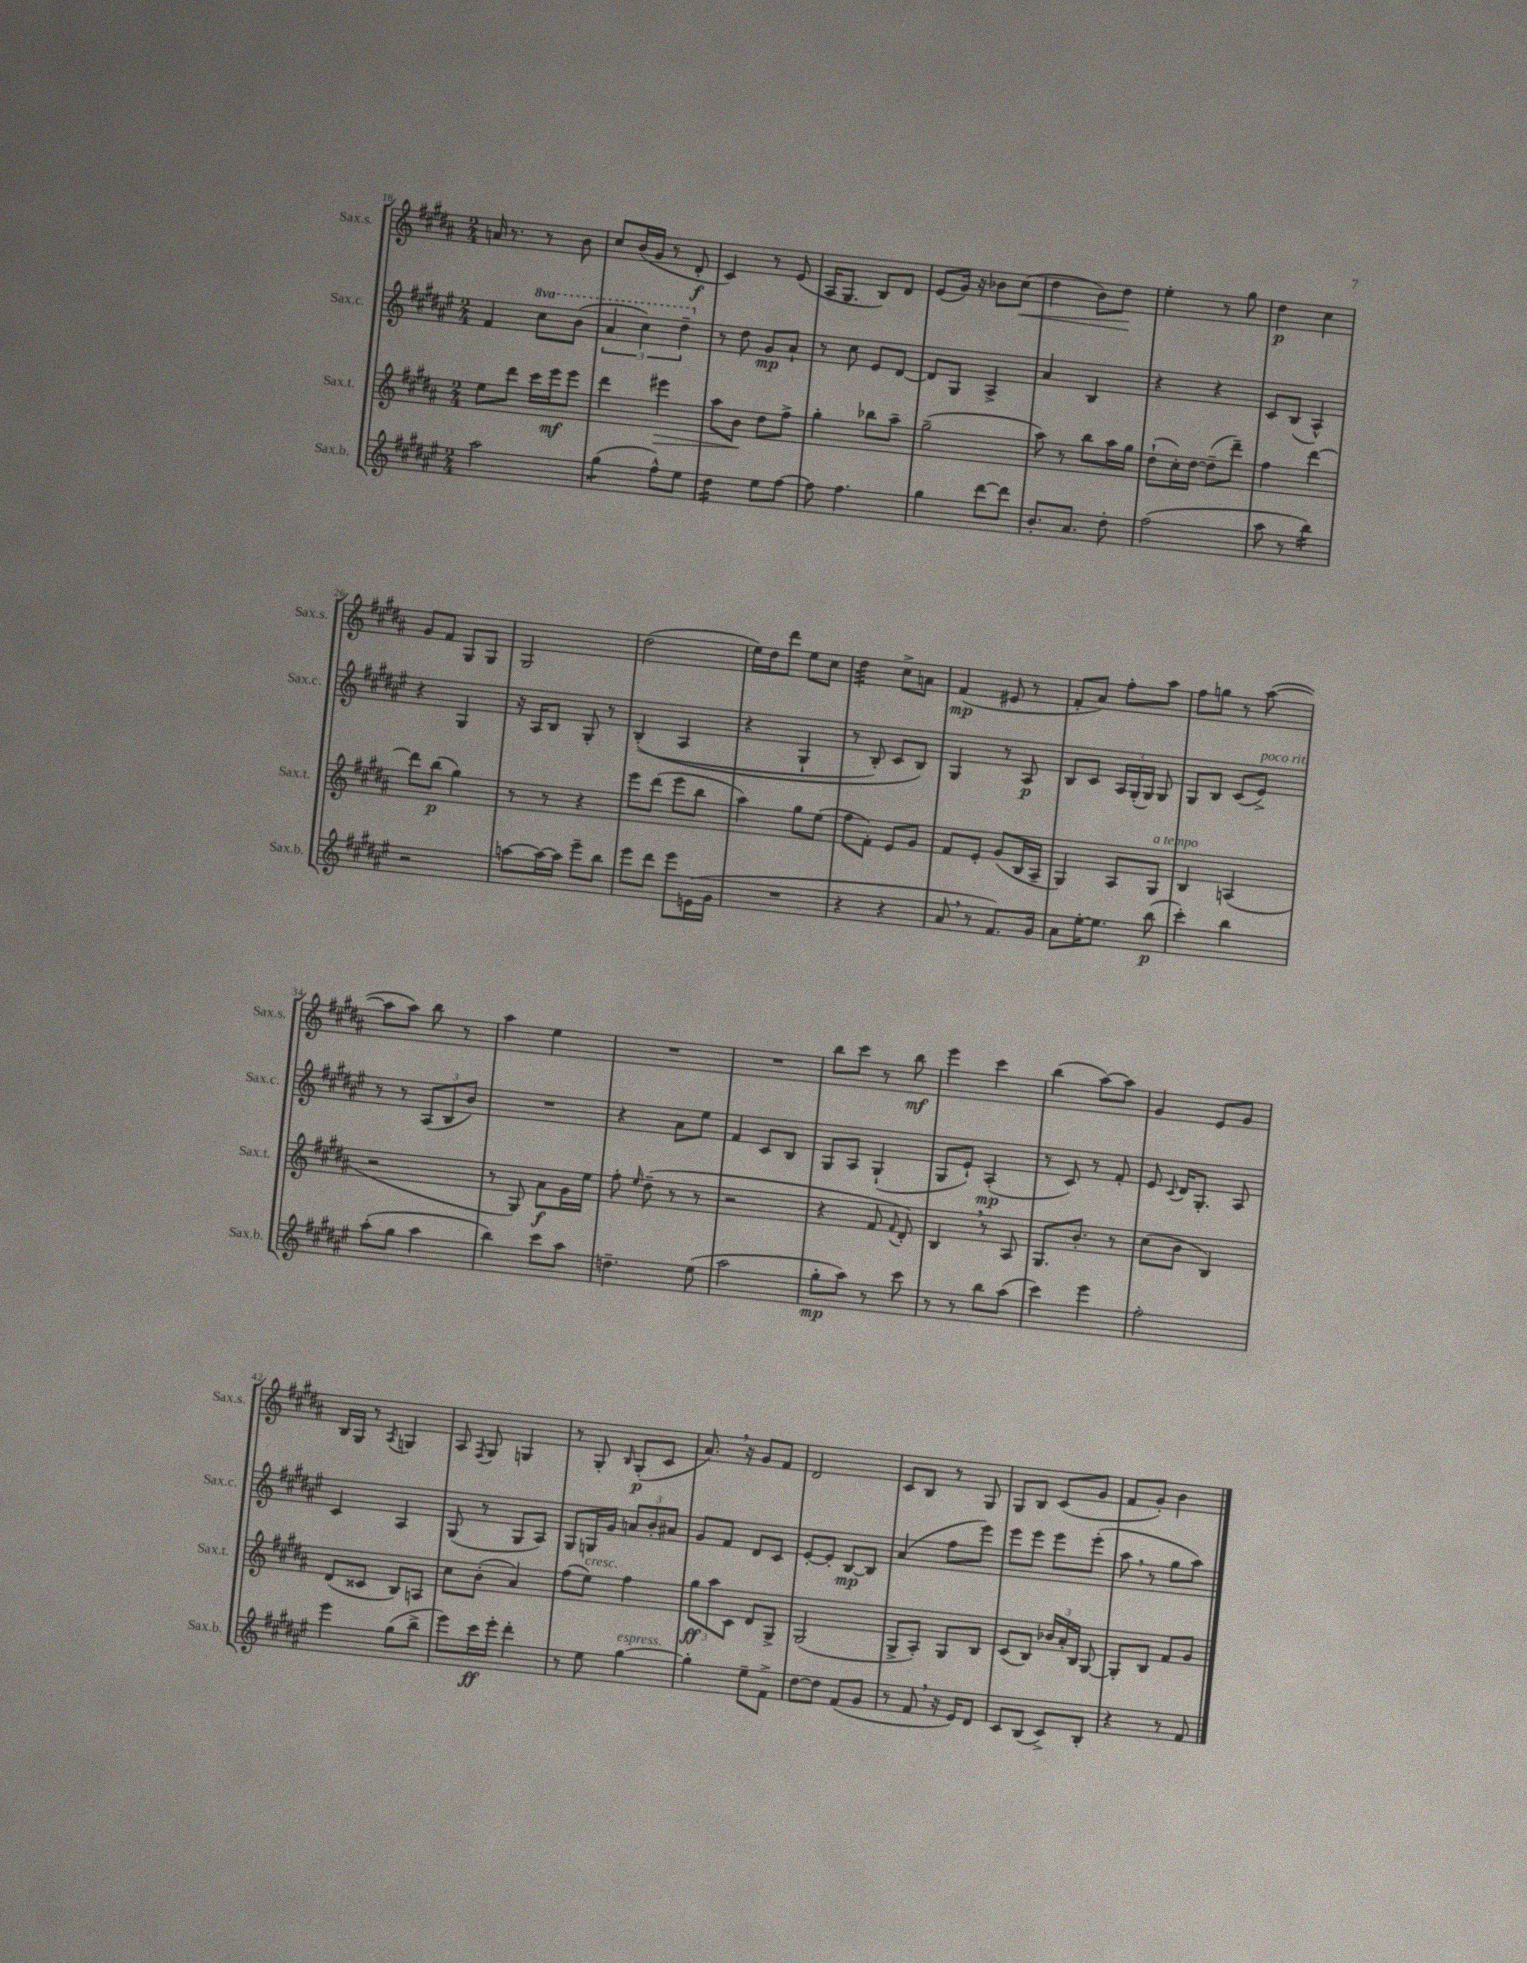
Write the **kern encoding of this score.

**kern	**kern	**kern	**kern
*staff4	*staff3	*staff2	*staff1
*clefG2	*clefG2	*clefG2	*clefG2
*k[f#c#g#d#a#e#]	*k[f#c#g#d#a#]	*k[f#c#g#d#a#e#]	*k[f#c#g#d#a#]
*M2/4	*M2/4	*M2/4	*M2/4
2aa#\	8ee\L	4f#/	16a/
.	.	.	8.r
.	8ddd#\J	.	.
.	16ccc#\LL	8ccc#\L	8r
.	16eee\J	.	.
.	8eee\J	(8bb\J	8b\
=	=	=	=
(4gg#\	4ddd#\	6aa#/	8cc#/L
.	.	.	(16b/L
.	.	6ccc#\)	.
.	.	.	16g#/JJ
8ff#^^\L)	4eee#\	.	8r
.	.	6ddd#~\	.
8ee#\J	.	.	8d#'/
=	=	=	=
4dd#\	8aa#\L	8r	4c#/)
.	8b\J	8dd#\	.
8ee#\L	8dd#\L	8g#/L	8r
[8ff#\J	8ff#^\J	8a#`/J	(8e/
=	=	=	=
8ff#\]	4gg#'\	8r	16A#/LK
.	.	.	8.G#/J
4.ff#\	.	8cc#\	.
.	8bb-\L	8e#/L	8B/L)
.	8aa#~\J	[8d#/J	8d#/J
=	=	=	=
4gg#\	(2gg#~\	8d#/]L	(8e/L
.	.	8G#/J	16g#/Jk)
.	.	.	16r
[8ddd#\L	.	4A#^/	8b-\L
8ddd#\]J	.	.	(8cc#\J
=	=	=	=
8.b'/L	8aa#\)	4a#/	4dd#\
.	8r	.	.
8.a#/J	.	.	.
.	8bb\L	4B/	8b\L)
8dd#'\	16aa#\L	.	8dd#\J
.	16gg#\JJ	.	.
=	=	=	=
(2ff#\	(8dd#`\L	4r	4ee'\
.	16cc#'\L)	.	.
.	[16dd#\JJ	.	.
.	(8dd#~\]L	4r	8r
.	8ddd#~\J)	.	8gg#\
=	=	=	=
8aa#\	4ff#\	8c#/L	4dd#\
8r	.	(8B/J	.
4bb\)	[4ddd#\	4A#^^/)	4cc#\
=	=	=	=
2r	8ddd#\]L	4r	8g#/L
.	(8bb\J	.	8f#/J
.	4gg#\)	4G#/	8G#/L
.	.	.	8G#/J
=	=	=	=
[8aa\L	8r	16r	2G#/
.	.	16A#/LK	.
16aa\_L	8r	8B/J	.
16aa\]JJ	.	.	.
8eee#~\L	4r	8G#'/	.
8bb\J	.	8r	.
=	=	=	=
8eee#\L	8eee\L	&((4B'/	(2dd#\
8ddd#\J	(8ddd#\J	.	.
8eee#\L	8eee\L	4A#/	.
(16e\L	8bb\J	.	.
16g#\JJ	.	.	.
=	=	=	=
2r	4aa#\)	4r	16ee\LL)
.	.	.	16dd#\J
.	.	.	8ddd#\J
.	8gg#\L	4G#`/	8ee\L
.	(8ee\J	.	8cc#\J
=	=	=	=
4r	8ff#\L	8r	4dd#\
.	8f#'\J)	8B'/)	.
4r	8e/L	8c#/L	8cc#^\L
.	8g#/J	8B/J&)	8a\J
=	=	=	=
8a#/	8f#/L	4G#/	(4f#/
8r	8e'/J	.	.
8.f#/L)	(8g#/L	8r	8e#/
.	16B/L	8A#/	8r
16g#/Jk	16A#~/JJ	.	.
=	=	=	=
8a#\L	4G#/)	8B/L	8f#'/L
[16ee#'\K	.	8c#/J	8a#/J)
8.ee#\]J	.	.	.
.	8A#/L	24A#/LL	8ff#'\L
.	.	(24G#'/	.
.	.	24G#/JJ)	.
(8bb\	8G#/J	8G#/	8aa#\J
=	=	=	=
4ccc#'\)	4B/	8G#/L	8ff#\L
.	.	8B/J	8gg\J
4bb\	(4A/	(8c#/L	8r
.	.	8e#^/J)	([8aa#\
=	=	=	=
(8aa#'\L	2r	8r	8aa#\]L
8gg#\J	.	8r	8aa#\J)
4aa#\	.	(12A#/L	8bb\
.	.	12B/	.
.	.	.	8r
.	.	12b/J)	.
=	=	=	=
4bb\)	8r	2r	4aa#\
.	8G#/)	.	.
8ccc#\L	8a#\L	.	4ee\
8aa#\J	16g#\L	.	.
.	16ee\JJ	.	.
=	=	=	=
4.dd~\	8ff#'\	4r	2r
.	16qqee/	.	.
.	(8dd#~\	.	.
.	8r	8a#\L	.
(8ee#\	8r	8ee#\J	.
=	=	=	=
2aa#\	2r	4f#/	2r
.	.	8c#/L	.
.	.	8B/J	.
=	=	=	=
8gg#'\L	4r	8G#/L	8bb\L
8aa#\J)	.	8A#/J	8ccc#\J
8r	8f#/	(4G#`/	8r
.	8qqf#/	.	.
8ccc#\	8d#'/)	.	8bb\
=	=	=	=
8r	4B/	8G#/L	4eee\
8r	.	8e#`/J)	.
8bb\L	8r	(4A#'/	4ccc#\
(8aa#\J	8A#/	.	.
=	=	=	=
4ccc#\)	8.G#/L	8r	(4bb\
.	.	8c#/)	.
.	8.b'/J	.	.
4eee#\	.	8r	[8aa#\L)
.	8r	8f#'/	8aa#\]J
=	=	=	=
2ff#'\	(8cc#\L	8e#/	4g#/
.	.	8qqc#/	.
.	8b\J	16d#/LK	.
.	.	8.G#'/J	.
.	4B/)	.	8e/L
.	.	8A#/	8g#/J
=	=	=	=
4eee#\	(8d#/L	4c#/	16B/LL
.	.	.	16G#/JJ
.	8c##/J	.	8r
.	.	.	8qA#/
(8gg#\L	8B/L)	4A#/	4G/
8bb^\J	8A/J	.	.
=	=	=	=
8eee#\L)	8cc#\L	(8G#/	8A#/
.	.	.	8qF#/
16ccc#\L	(8b'\J	8r	8G#/
16eee#'\JJ	.	.	.
4ddd#'\	4a#/)	8G#/L	4G/
.	.	8A#/J)	.
=	=	=	=
8r	(8ff#\L	8G#/L	8r
8ee#\	8ee\J)	16G/L	8G#'/
.	.	16g#/JJ	.
.	.	.	16qqB/
[4gg#\	4ff#\	12a/L	(8G#'/L
.	.	12b'/	.
.	.	.	8c#/J
.	.	12a#/J	.
=	=	=	=
4gg#'\]	12gg#\L	8g#/L	8.a#/)
.	12aa#\	.	.
.	.	8f#/J	.
.	12c#\J	.	.
.	.	.	16r
8ee#~\L	8d#/L	8d#/L	8g#/L
8f#^\J	8G#^/J	8c#/J	8f#/J
=	=	=	=
[8dd#\L	(2G#/	[8e#'/L	2d#/
8dd#\]J	.	8e#'/]J	.
(8f#/L	.	[8B/L	.
8g#/J	.	8B/]J	.
=	=	=	=
8r	8G#^/L	(4a#/	8c#/L
8f#/	8A#'/J)	.	8B/J
16r	8G#/L	8ff#\L	8r
16e#/LK)	.	.	.
8d#/J	8B/J	8eee#\J)	8G#/
=	=	=	=
8c#/L	(8c#/L	8eee#\L	8G#/L
(8B/J	8B/J)	8eee#\J	8B/J
8c#^/L)	24b-/LL	8eee#\L	(8c#/L
.	24a#'/	.	.
.	24B/JJ	.	.
8B'/J	[8G#/	(8eee#'\J	8g#/J
=	=	=	=
4r	8G#'/]L	8aa#\	8f#/L
.	8B/J	8r	8g#'/J)
8r	8f#/L	8gg#\L	4b\
8f#/	8g#/J	8aa#\J)	.
==	==	==	==
*-	*-	*-	*-
